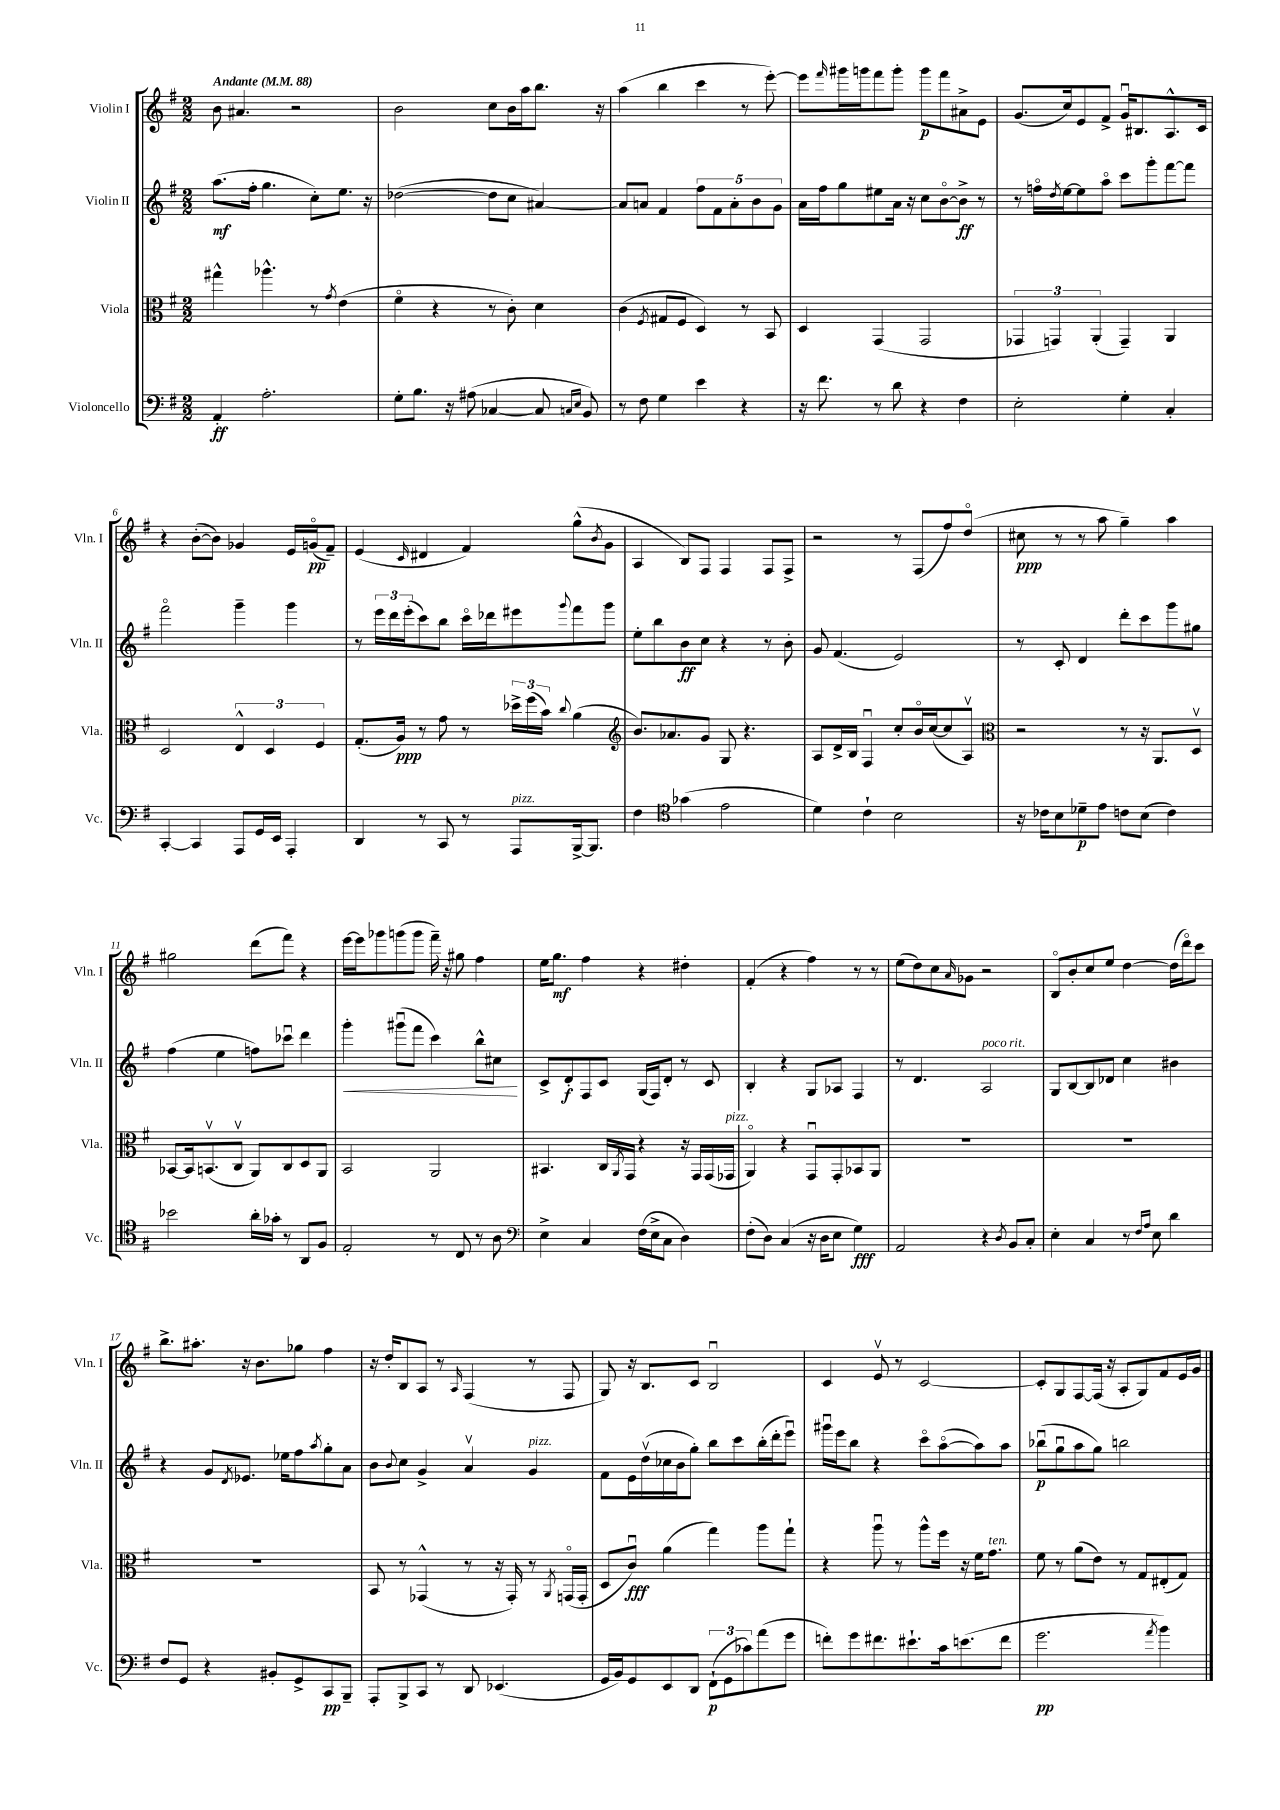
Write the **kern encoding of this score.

**kern	**kern	**kern	**kern
*staff4	*staff3	*staff2	*staff1
*clefF4	*clefC3	*clefG2	*clefG2
*k[f#]	*k[f#]	*k[f#]	*k[f#]
*M2/2	*M2/2	*M2/2	*M2/2
*MM88	*MM88	*MM88	*MM88
4AA'/	4gg#^^\	(8.aa\L	8b\
.	.	.	4.a#/
.	.	16ff#'\Jk	.
2.A'\	4.aa-^^\	4.gg\	.
.	.	.	2r
.	8r	8cc'\L)	.
.	8qg/	.	.
.	(4e\	8.ee\J	.
.	.	16r	.
=	=	=	=
8G'\L	4f#o\	([2dd-\	2b\
8.B\J	.	.	.
.	4r	.	.
16r	.	.	.
(8A#\	.	.	.
[4C-/	8r	8dd-\]L	8cc\L
.	8c'\)	8cc\J	16b\L
.	.	.	16aa\J
8C-/]	4d\	[4a#/)	8.bb\J
16qqC/LL	.	.	.
16qqE/JJ	.	.	.
8BB/)	.	.	.
.	.	.	16r
=	=	=	=
8r	(4c\	8a#/]L	(4aa\
8F#\	.	8a/J	.
.	8qF#/	.	.
4G\	8G#/L	4f#/	4bb\
.	8F#/J	.	.
4e\	4D/)	10ff#\L	4ccc\
.	.	10f#\	.
.	.	10a'\	.
4r	8r	.	8r
.	.	10b\	.
.	8BB/	.	[8eee'\)
.	.	10g\J	.
=	=	=	=
16r	4D/	16a\LL	8eee\]L
8.f#\	.	16ff#\J	.
.	.	.	16qqfff#/
.	.	8gg\	16ggg#\L
.	.	.	16ggg\J
8r	(4GG/	8ee#\	8fff#\
8d\	.	16a\Jk	8ggg'\J
.	.	16r	.
4r	2GG/	8cc\L	8ggg\L
.	.	[8bo\	8fff#\
4F#\	.	8b^\]J	8a#^\
.	.	8r	8e\J
=	=	=	=
2E'\	6GG-/	8r	(8.g/L
.	.	16ffo\LL	.
.	6GG/)	.	.
.	.	8qdd/	.
.	.	[16ee\J	16cc/k)
.	.	8ee\]	8e/
.	(6AA'/	.	.
.	.	8aao\J	8f#^/J
4G'\	4GG~/)	8ccc\L	16gu/LK
.	.	.	8.B#/
.	.	8ggg'\	.
4C'/	4AA/	[8fff#\	8.A^^/
.	.	8fff#\]J	.
.	.	.	16c/Jk
=	=	=	=
[4CC'/	2D/	2fff#o\	4r
4CC/]	.	.	([8b'\L
.	.	.	8b\]J)
8AAA/L	6E^^/	4ggg~\	4g-/
16GG/L	.	.	.
.	6D/	.	.
16EE/JJ	.	.	.
4AAA'/	.	4ggg\	16e/LL
.	.	.	(16go/J
.	6F#/	.	.
.	.	.	8f#~/J)
=	=	=	=
4DD/	(8.G'/L	8r	(4e/
.	.	24eee\LL	.
.	.	24ddd\	.
.	16A/Jk)	.	.
.	.	(24eee'\J	.
.	.	.	16qqc/
8r	8r	8ccc\)	4d#/
8CC/	8g\	8bb\J	.
8r	8r	16ccco\LL	4f#/)
.	.	16ddd-\J	.
8AAA/L	24dd-^\LL	8eee#\	.
.	(24ff#\	.	.
.	24b\JJ)	.	.
.	8qqcc/	8qqggg/	.
[16BBB^/k	(4a\	8fff#\	(8gg^^\L
8.BBB/]J	.	.	.
.	.	.	8qb/
.	.	8ggg\J	8g\J
=	=	=	=
*	*clefG2	*	*
4F#\	8.b/L)	8ee'\L	4A/
.	.	8bb\	.
.	8.a-/	.	.
*clefC4	*	*	*
(4g-\	.	8b\	8B/L)
.	8g/J	8cc\J	8F#/J
2e\	8G/	4r	4F#/
.	4.r	.	.
.	.	8r	8F#/L
.	.	8b'\	8F#^/J
=	=	=	=
4d\)	8A/L	8g/	2r
.	16d^/L	(4.f#/	.
.	16B/JJ	.	.
4c`\	4F#u/	.	.
2B\	8cc'/L	2e/)	8r
.	16bo/L	.	(8F#/L
.	([16cc/J	.	.
.	8cc/]	.	8ff#/)
.	8Av/J)	.	(8ddo/J
=	=	=	=
*	*clefC3	*	*
16r	2r	8r	8cc#\
16c-\LK	.	.	.
8B\	.	8c'/	8r
8d-~\	.	4d/	8r
8e\J	.	.	8aa\
8c\L	8r	8ddd'\L	4gg~\)
(8B\J	16r	8ccc\	.
.	8.AA/L	.	.
4c\)	.	8ggg\	4aa\
.	8Dv/J	8gg#\J	.
=	=	=	=
2b-\	[8BB-/L	(4ff#\	2gg#\
.	16BB-/]k	.	.
.	(8.BBv/	.	.
.	.	4ee\	.
.	8Cv/J	.	.
16a'\LL	8AA/L)	8ff\L)	(8ddd\L
16g-'\JJ	.	.	.
8r	8C/	8ccc-u\J	8fff#\J)
8AA/L	8D/	4ddd\	4r
8F#/J	8AA/J	.	.
=	=	=	=
2E'/	2BB/	4ggg'\	[16eee\LL
.	.	.	16eee\]J
.	.	.	8ggg-\
.	.	(8ggg#u\L	(8ggg\
.	.	8fff#\J	8ggg\J
8r	2AA/	4ccc\)	16fff#~\)
.	.	.	16r
8C/	.	.	8gg#\
8r	.	8bb^^\L	4ff#\
8A\	.	8cc#\J	.
=	=	=	=
*clefF4	*	*	*
4E^\	4.BB#/	8c^/L	16ee\LK
.	.	.	8.gg\J
.	.	8d'/	.
4C/	.	8F#/	4ff#\
.	16C/LL	8c/J	.
.	8qAA/	.	.
.	16GG/JJ	.	.
(16F#\LL	4r	(16G/LL	4r
16E^\J	.	16F#/J)	.
8C\J	.	8d'/J	.
4D\)	16r	8r	4dd#'\
.	16GG/LL	.	.
.	(16GG/	8c/	.
.	16GG-/JJ	.	.
=	=	=	=
(8F#'\L	4AAo/)	4B'/	(4f#'/
8D\J)	.	.	.
(4C/	4r	4r	4r
16r	8GGu/L	8G/L	4ff#\)
16D\LK	.	.	.
8E\J	8GG'/	8A-/J	.
4G\)	8BB-/	4F#/	8r
.	8AA/J	.	8r
=	=	=	=
2AA/	1r	8r	(8ee\L
.	.	4.d/	8dd\)
.	.	.	8cc\
.	.	.	16qqa/
.	.	.	8g-\J
4r	.	2A/	2r
8qD/	.	.	.
8BB/L	.	.	.
8C'/J	.	.	.
=	=	=	=
4E'\	1r	8G/L	8Bo/L
.	.	[8B/	8b'/
4C/	.	8B/]	8cc/
.	.	8d-/J	8ee/J
8r	.	4cc\	[4dd\
16qqF#/LL	.	.	.
16qqA/JJ	.	.	.
8E\	.	.	.
4d\	.	4b#\	(16dd\]LL
.	.	.	16dddo\J)
.	.	.	8ccc\J
=	=	=	=
8F#/L	1r	4r	8.bb^\L
8GG/J	.	.	.
.	.	.	8.aa#'\J
4r	.	8g/L	.
.	.	8qd/	.
.	.	8.e-/J	16r
.	.	.	8.b\L
8BB#'/L	.	.	.
.	.	16ee-\LK	.
8GG^/	.	8ff#\	8gg-\J
.	.	8qaa/	.
8CC/	.	8gg'\	4ff#\
8BBB~/J	.	8a\J	.
=	=	=	=
8AAA'/L	8BB/	8b\L	16r
.	.	.	16dd'/LK
.	.	8qqb/	.
8BBB^/	8r	8cc\J	8B/
8CC/J	(4GG-^^/	4g^/	8A/J
8r	.	.	8r
.	.	.	16qqA/
8DD/	8r	4av/	(4F#/
(4.EE-/	16r	.	.
.	16GG-'/)	.	.
.	8r	4g/	8r
.	8qAA/	.	.
.	(16GGo/LL	.	8F#/
.	16GG'/JJ	.	.
=	=	=	=
16GG/LL	8D/L	8f#\L	8G/)
16BB/J)	.	.	.
8GG/	8cu/J)	16e\L	16r
.	.	(16ddv\	8.B/L
8EE/	(4a\	16cc-\	.
.	.	16b\J	.
8DD/J	.	8gg'\J)	8c/J
(12FF#`\L	4gg\)	8bb\L	2Bu/
12GG\	.	.	.
.	.	8ccc\	.
12c-\)	.	.	.
(8a\	8aa\L	(16bb'\L	.
.	.	16ddd'\J	.
8g\J	8gg`\J	8eeeu\J)	.
=	=	=	=
8f'\L)	4r	16ggg#u\LL	4c/
.	.	16eee\J	.
8g\	.	8bb\J	.
8.f#\	8aau\	4r	8ev/
.	8r	.	8r
8.e#`\	.	.	.
.	8aa^^\L	8ccco\L	[2c/
16c\k	16ff#\Jk	([8aao\	.
(8.e\	16r	.	.
.	16f#\LK	8aa\])	.
.	8.g\J	.	.
8f#\J	.	8aa\J	.
=	=	=	=
2.g\	8f#\	(8bb-u\L	8c'/]L
.	8r	8ggu\	8G/
.	(8a\L	8aa\	[8F#/
.	8e\J)	8gg\J)	(16F#/]Jk
.	.	.	16r
.	8r	2bb\	8A'/L
.	8G/L	.	8G/)
8qa/	.	.	.
4b\)	(8E#'/	.	8f#/
.	8G/J)	.	16e/L
.	.	.	16g/JJ
==	==	==	==
*-	*-	*-	*-
